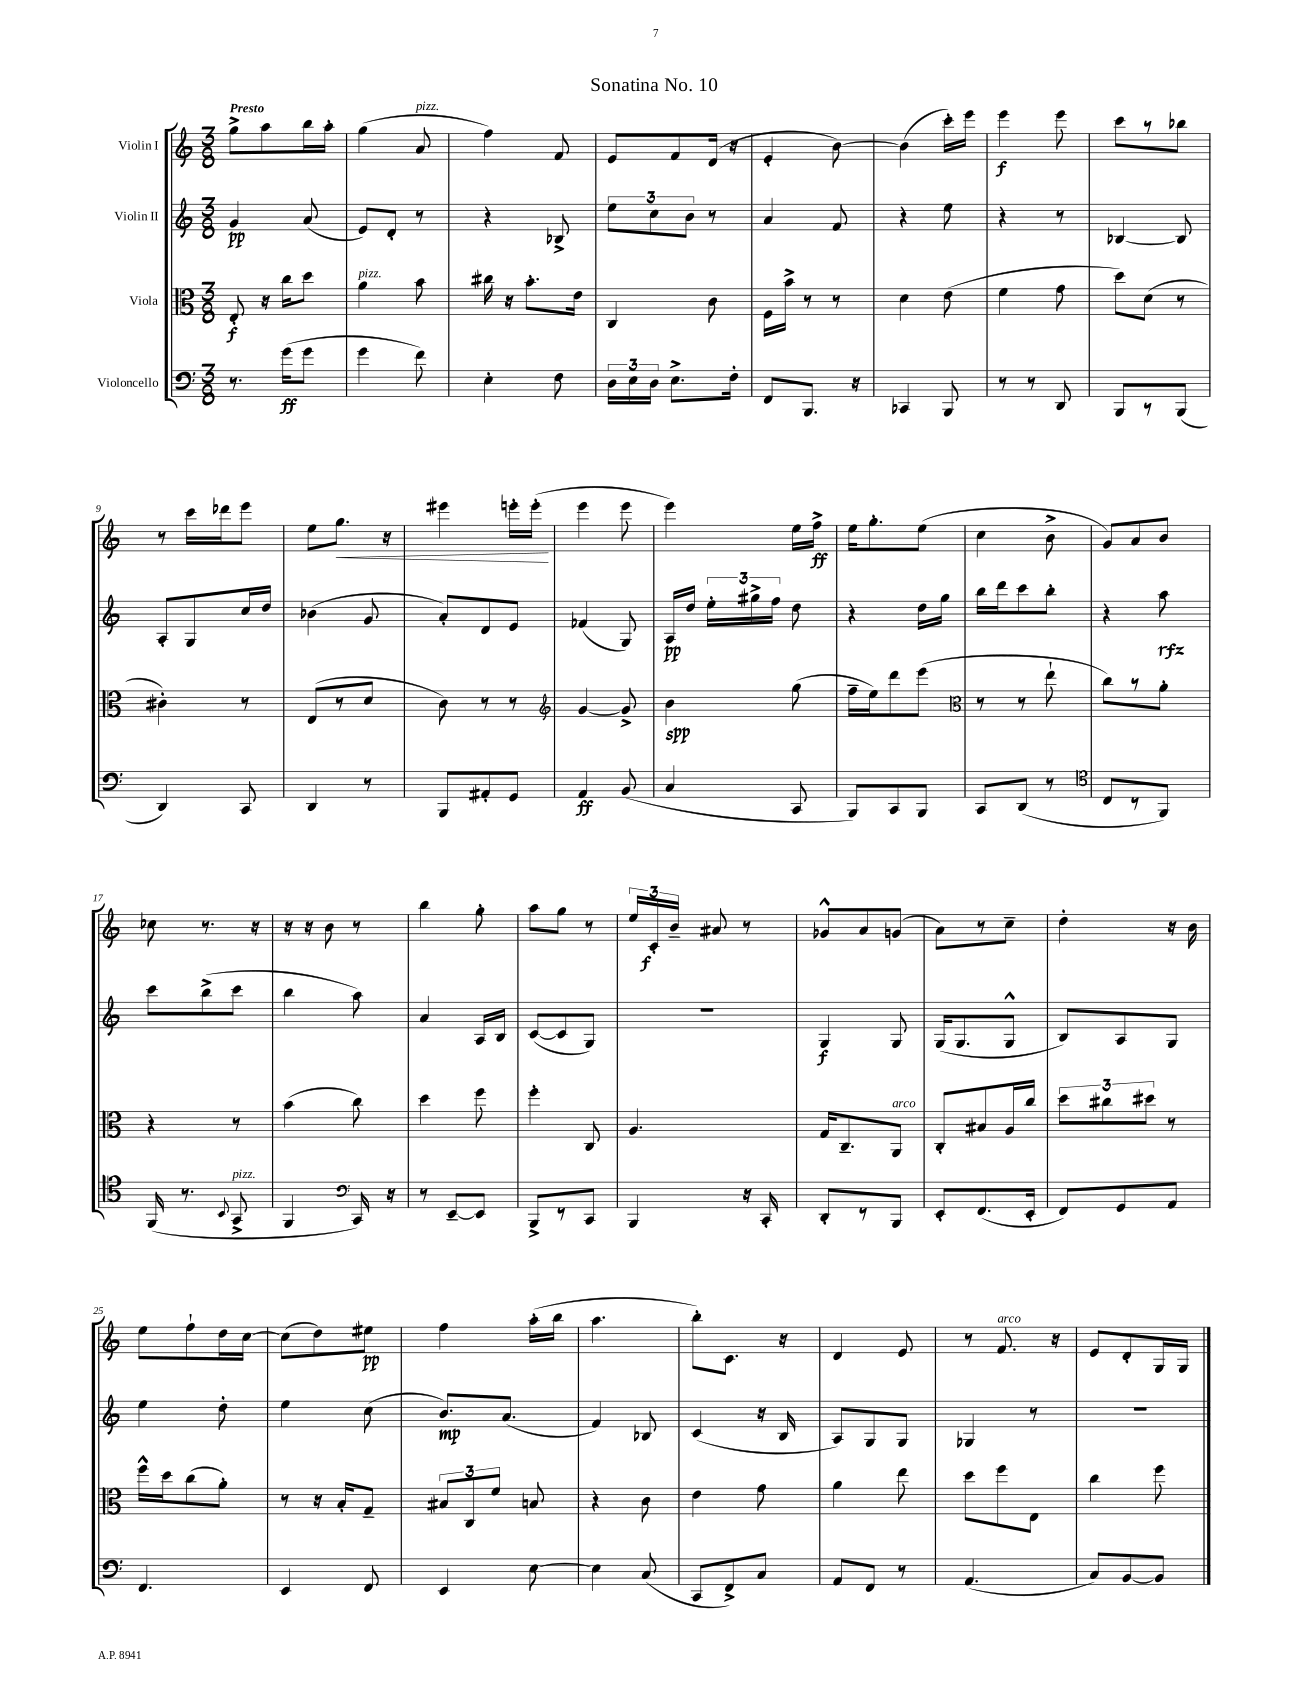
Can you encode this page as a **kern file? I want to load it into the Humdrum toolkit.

**kern	**dynam	**kern	**dynam	**kern	**dynam	**kern	**dynam
*part4	*part4	*part3	*part3	*part2	*part2	*part1	*part1
*staff4	*staff4	*staff3	*staff3	*staff2	*staff2	*staff1	*staff1
*I"Violoncello	*	*I"Viola	*	*I"Violin II	*	*I"Violin I	*
*clefF4	*	*clefC3	*	*clefG2	*	*clefG2	*
*k[]	*	*k[]	*	*k[]	*	*k[]	*
*M3/8	*	*M3/8	*	*M3/8	*	*M3/8	*
=1	=1	=1	=1	=1	=1	=1	=1
!	!	!	!	!	!	!LO:TX:a:B:t=Presto	!
8.r	.	8E'/	f	4g/	pp	8gg^\L	.
.	.	16r	.	.	.	8aa\	.
(16g\KL	ff	16cc\KL	.	.	.	.	.
8g\J	.	8dd\J	.	(8a/	.	16bb\L	.
.	.	.	.	.	.	16aa'\JJ	.
=2	=2	=2	=2	=2	=2	=2	=2
!	!	!LO:TX:a:i:t=pizz.	!	!	!	!	!
4g\	.	4a\	.	8e/L)	.	(4gg\	.
.	.	.	.	8d'/J	.	.	.
!	!	!	!	!	!	!LO:TX:a:i:t=pizz.	!
8f\)	.	8b\	.	8r	.	8a/	.
=3	=3	=3	=3	=3	=3	=3	=3
4E'\	.	16cc#X\	.	4r	.	4ff\)	.
.	.	16r	.	.	.	.	.
.	.	8.b'\L	.	.	.	.	.
8F\	.	.	.	8B-X^/	.	8f/	.
.	.	16e\Jk	.	.	.	.	.
=4	=4	=4	=4	=4	=4	=4	=4
24D\LL	.	4C/	.	12ee\L	.	8e/L	.
24E\	.	.	.	.	.	.	.
24D\JJ	.	.	.	12cc\	.	.	.
8.E^\L	.	.	.	.	.	8f/	.
.	.	.	.	12b\J	.	.	.
.	.	8c\	.	8r	.	(16d/Jk	.
16F'\Jk	.	.	.	.	.	16r	.
=5	=5	=5	=5	=5	=5	=5	=5
8FF/L	.	16F\LL	.	4a/	.	4e'/	.
.	.	16b^\JJ	.	.	.	.	.
8.BBB/J	.	8r	.	.	.	.	.
.	.	8r	.	8f/	.	[8b\)	.
16r	.	.	.	.	.	.	.
=6	=6	=6	=6	=6	=6	=6	=6
4CC-X/	.	4d\	.	4r	.	(4b\]	.
8BBB/	.	(8e\	.	8ee\	.	16ccc'\LL)	.
.	.	.	.	.	.	16eee\JJ	.
=7	=7	=7	=7	=7	=7	=7	=7
8r	.	4f\	.	4r	.	4eee\	f
8r	.	.	.	.	.	.	.
8DD/	.	8g\	.	8r	.	8eee\	.
=8	=8	=8	=8	=8	=8	=8	=8
8BBB/L	.	8dd\L)	.	[4B-X/	.	8ccc\L	.
8r	.	(8d\J	.	.	.	8r	.
(8BBB/J	.	8r	.	8B-/]	.	8bb-X\J	.
!!LO:LB:g=z
=9	=9	=9	=9	=9	=9	=9	=9
4DD/)	.	4c#X'\)	.	8A'/L	.	8r	.
.	.	.	.	8G/	.	16ccc\LL	.
.	.	.	.	.	.	16ddd-X\J	.
8CC/	.	8r	.	16cc/L	.	8eee\J	.
.	.	.	.	16dd/JJ	.	.	.
=10	=10	=10	=10	=10	=10	=10	=10
4DD/	.	(8E/L	.	(4b-X\	.	8ee\L	.
!	!	!	!	!	!	!	!LO:HP:b
.	.	8r	.	.	.	8.gg\J	<
8r	.	8d/J	.	8g/	.	.	.
.	.	.	.	.	.	16r	.
=11	=11	=11	=11	=11	=11	=11	=11
8BBB/L	.	8c\)	.	8a'/L)	.	4eee#X\	.
8AA#X'/	.	8r	.	8d/	.	.	.
8GG/J	.	8r	.	8e/J	.	16eeen'\LL	.
.	.	.	.	.	.	(16eee'\JJ	.
.	.	.	.	.	.	.	[
=12	=12	=12	=12	=12	=12	=12	=12
*	*	*clefG2	*	*	*	*	*
4AA/	ff	[4g/	.	(4f-X/	.	4eee\	.
(8BB/	.	8g^/]	.	8G/)	.	8eee\	.
=13	=13	=13	=13	=13	=13	=13	=13
4C/	.	4b\	spp	16A/LL	pp	4eee\)	.
.	.	.	.	16dd/JJ	.	.	.
.	.	.	.	24ee'\LL	.	.	.
.	.	.	.	24gg#X^\	.	.	.
.	.	.	.	24ff\JJ	.	.	.
8CC/	.	(8gg\	.	8dd\	.	16ee\LL	.
.	.	.	.	.	.	16ff^\JJ	ff
=14	=14	=14	=14	=14	=14	=14	=14
8BBB/L)	.	16ff~\LL	.	4r	.	16ee\KL	.
.	.	16ee\J)	.	.	.	8.gg'\	.
8CC/	.	8ddd\	.	.	.	.	.
8BBB/J	.	(8eee\J	.	16dd\LL	.	(8ee\J	.
.	.	.	.	16gg\JJ	.	.	.
=15	=15	=15	=15	=15	=15	=15	=15
*	*	*clefC3	*	*	*	*	*
8CC/L	.	8r	.	16bb\LL	.	4cc\	.
.	.	.	.	16ddd\J	.	.	.
(8DD/J	.	8r	.	8ccc\	.	.	.
8r	.	8ee`\	.	8bb'\J	.	8b^\	.
=16	=16	=16	=16	=16	=16	=16	=16
*clefC4	*	*	*	*	*	*	*
8C/L	.	8cc\L)	.	4r	.	8g/L)	.
8r	.	8r	.	.	.	8a/	.
8FF/J)	.	8a'\J	.	8aa\	rfz	8b/J	.
!!LO:LB:g=z
=17	=17	=17	=17	=17	=17	=17	=17
(16FF/	.	4r	.	8ccc\L	.	8cc-X\	.
8.r	.	.	.	.	.	.	.
.	.	.	.	(8bb^\	.	8.r	.
8qqBB/	.	.	.	.	.	.	.
!LO:TX:a:i:t=pizz.	!	!	!	!	!	!	!
8GG^/	.	8r	.	8ccc\J	.	.	.
.	.	.	.	.	.	16r	.
=18	=18	=18	=18	=18	=18	=18	=18
4FF/	.	(4b\	.	4bb\	.	16r	.
.	.	.	.	.	.	16r	.
.	.	.	.	.	.	8b\	.
*clefF4	*	*	*	*	*	*	*
16CC/)	.	8cc\)	.	8aa\)	.	8r	.
16r	.	.	.	.	.	.	.
=19	=19	=19	=19	=19	=19	=19	=19
8r	.	4dd\	.	4a/	.	4bb\	.
[8EE~/L	.	.	.	.	.	.	.
8EE/J]	.	8ff\	.	16A/LL	.	8gg'\	.
.	.	.	.	16B/JJ	.	.	.
=20	=20	=20	=20	=20	=20	=20	=20
8BBB^/L	.	4ff'\	.	([8c/L	.	8aa\L	.
8r	.	.	.	8c/]	.	8gg\J	.
8CC/J	.	8C/	.	8G/J)	.	8r	.
=21	=21	=21	=21	=21	=21	=21	=21
4BBB/	.	4.A/	.	4.r	.	24ee/LL	.
.	.	.	.	.	.	24c'/	f
.	.	.	.	.	.	24b~/JJ	.
.	.	.	.	.	.	8a#X/	.
16r	.	.	.	.	.	8r	.
16CC'/	.	.	.	.	.	.	.
=22	=22	=22	=22	=22	=22	=22	=22
8DD'/L	.	16G/KL	.	4G/	f	8g-X^^/L	.
.	.	8.C~/	.	.	.	.	.
8r	.	.	.	.	.	8a/	.
!	!	!LO:TX:a:i:t=arco	!	!	!	!	!
8BBB/J	.	8AA/J	.	8G/	.	(8gn/J	.
=23	=23	=23	=23	=23	=23	=23	=23
8EE'/L	.	8C'/L	.	(16G/KL	.	8a\L)	.
.	.	.	.	8.G/	.	.	.
(8.FF/	.	8B#X/	.	.	.	8r	.
.	.	16A/L	.	8G^^/J	.	8cc~\J	.
16EE'/Jk	.	16cc/JJ	.	.	.	.	.
=24	=24	=24	=24	=24	=24	=24	=24
8FF/L)	.	12dd\L	.	8B/L)	.	4dd'\	.
.	.	12cc#X\	.	.	.	.	.
8GG/	.	.	.	8A/	.	.	.
.	.	12dd#X\J	.	.	.	.	.
8AA/J	.	8r	.	8G/J	.	16r	.
.	.	.	.	.	.	16b\	.
!!LO:LB:g=z
=25	=25	=25	=25	=25	=25	=25	=25
4.FF/	.	16ff^^\LL	.	4ee\	.	8ee\L	.
.	.	16dd\J	.	.	.	.	.
.	.	(8cc\	.	.	.	8ff`\	.
.	.	8a'\J)	.	8dd'\	.	16dd\L	.
.	.	.	.	.	.	[16cc\JJ	.
=26	=26	=26	=26	=26	=26	=26	=26
4EE/	.	8r	.	4ee\	.	(8cc\L]	.
.	.	16r	.	.	.	8dd\)	.
.	.	16B'/KL	.	.	.	.	.
8FF/	.	8G~/J	.	(8cc\	.	8ee#X\J	pp
=27	=27	=27	=27	=27	=27	=27	=27
4EE/	.	12B#X/L	.	8.b/L)	mp	4ff\	.
.	.	12C/	.	.	.	.	.
.	.	12f/J	.	.	.	.	.
.	.	.	.	(8.a/J	.	.	.
[8E\	.	8Bn/	.	.	.	(16aa'\LL	.
.	.	.	.	.	.	16bb\JJ	.
=28	=28	=28	=28	=28	=28	=28	=28
4E\]	.	4r	.	4f/)	.	4.aa\	.
(8C/	.	8c\	.	8B-X/	.	.	.
=29	=29	=29	=29	=29	=29	=29	=29
8CC/L	.	4e\	.	(4c/	.	8bb'\L)	.
8FF^/)	.	.	.	.	.	8.c\J	.
8C/J	.	8g\	.	16r	.	.	.
.	.	.	.	16B/	.	16r	.
=30	=30	=30	=30	=30	=30	=30	=30
8AA/L	.	4a\	.	8A/L)	.	4d/	.
8FF/J	.	.	.	8G/	.	.	.
8r	.	8ee\	.	8G/J	.	8e/	.
=31	=31	=31	=31	=31	=31	=31	=31
(4.AA/	.	8dd\L	.	4G-X/	.	8r	.
!	!	!	!	!	!	!LO:TX:a:i:t=arco	!
.	.	8ff\	.	.	.	8.f/	.
.	.	8E\J	.	8r	.	.	.
.	.	.	.	.	.	16r	.
=32	=32	=32	=32	=32	=32	=32	=32
8C/L)	.	4cc\	.	4.r	.	8e/L	.
[8BB/	.	.	.	.	.	8d'/	.
8BB/J]	.	8ff\	.	.	.	16G/L	.
.	.	.	.	.	.	16G/JJ	.
==	==	==	==	==	==	==	==
*-	*-	*-	*-	*-	*-	*-	*-
